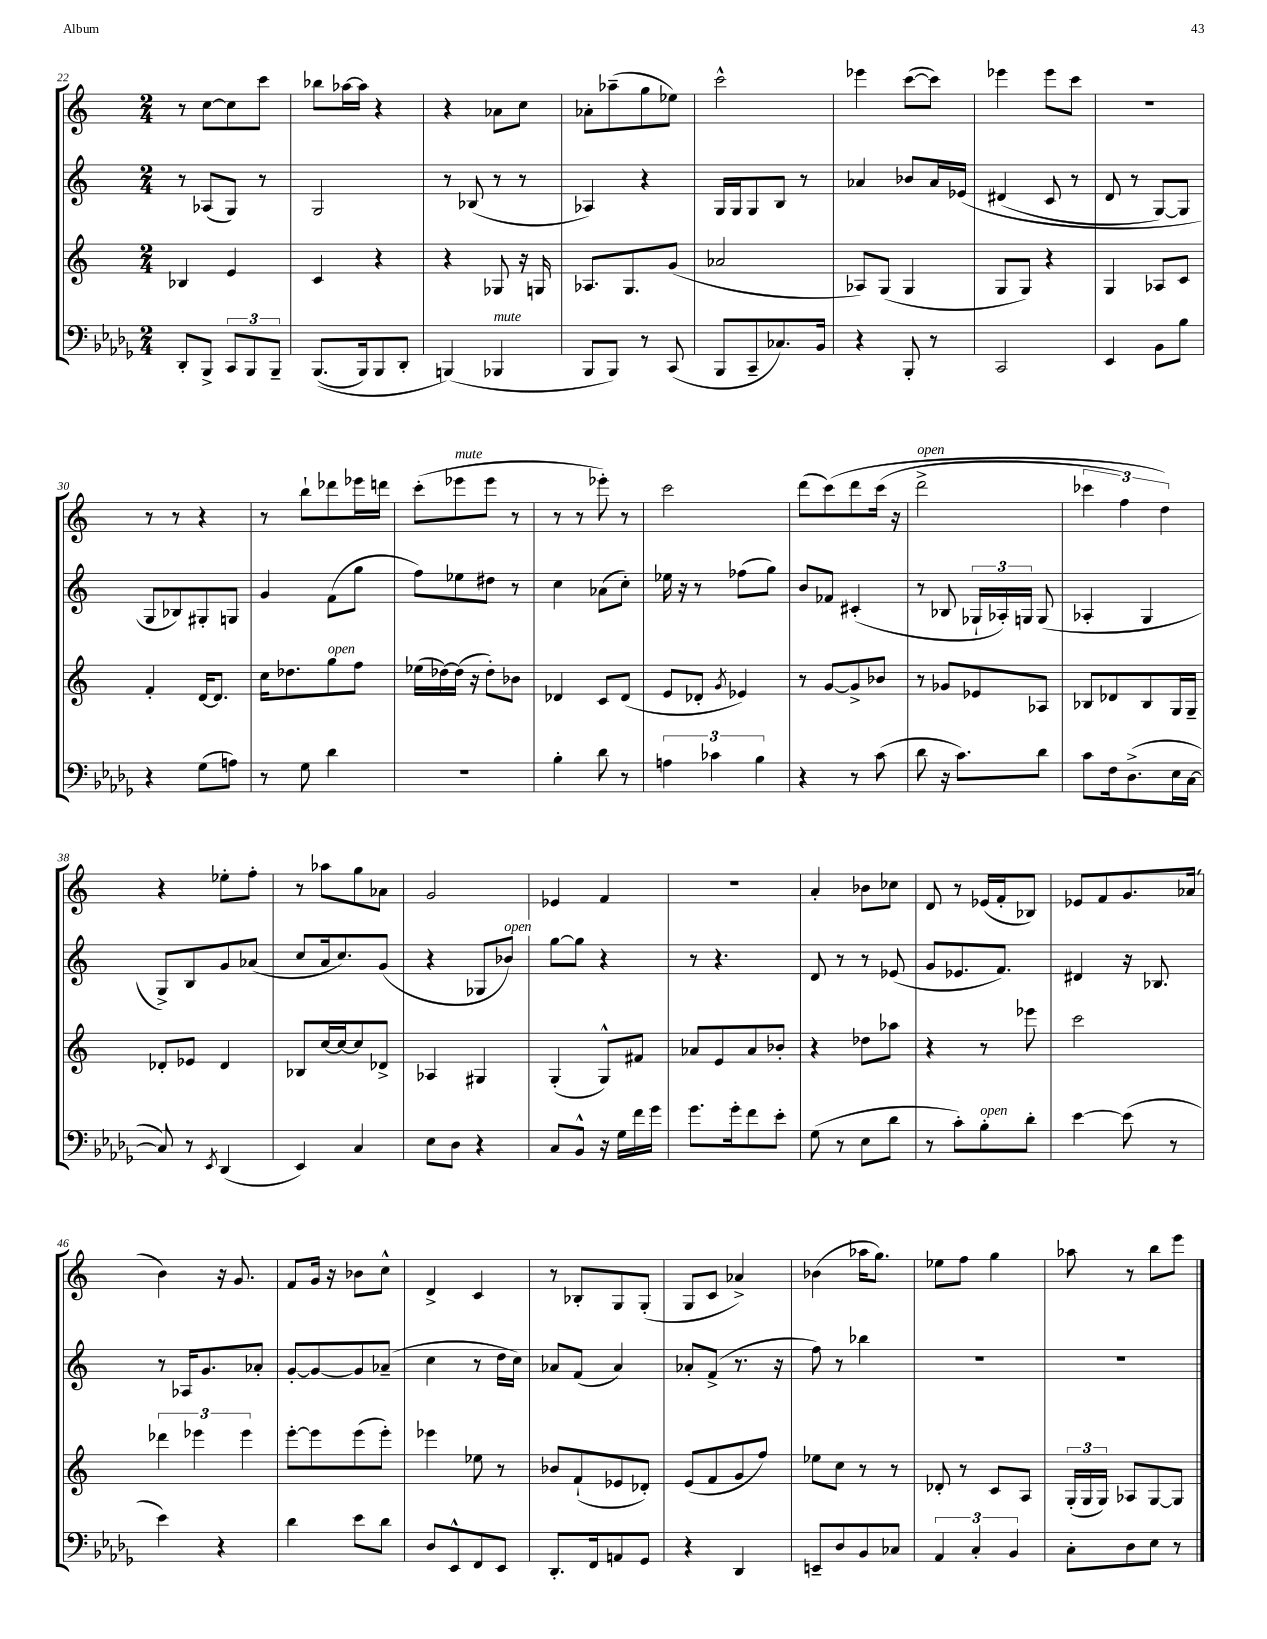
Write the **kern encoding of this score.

**kern	**kern	**kern	**kern
*part4	*part3	*part2	*part1
*staff4	*staff3	*staff2	*staff1
*clefF4	*clefG2	*clefG2	*clefG2
*k[b-e-a-d-g-]	*k[]	*k[]	*k[]
*M2/4	*M2/4	*M2/4	*M2/4
=22	=22	=22	=22
8DD-'/L	4B-X/	8r	8r
8BBB-^/J	.	(8A-X/L	[8cc\L
12CC/L	4e/	8G/J)	8cc\]
12BBB-/	.	.	.
.	.	8r	8ccc\J
12BBB-~/J	.	.	.
=23	=23	=23	=23
((8.BBB-/L	4c/	2G/	8bb-X\L
.	.	.	[16aa-X\L
16BBB-/k)	.	.	16aa-\JJ]
8BBB-/	4r	.	4r
8DD-'/J	.	.	.
=24	=24	=24	=24
(4BBBn/)	4r	8r	4r
.	.	(8B-X/	.
!LO:TX:a:i:t=mute	!	!	!
4BBB-X/	8G-X/	8r	8a-X\L
.	16r	8r	8cc\J
.	16Gn/	.	.
=25	=25	=25	=25
8BBB-/L	8.A-X/L	4A-X/)	8a-X'\L
8BBB-/J)	.	.	(8aa-X~\
.	8.G/	.	.
8r	.	4r	8gg\
(8CC/	(8g/J	.	8ee-X\J)
=26	=26	=26	=26
8BBB-/L	2a-X/	16G/LL	2ccc^^\
.	.	16G/J	.
8CC~/	.	8G/	.
8.C-X/)	.	8B/J	.
.	.	8r	.
16BB-/Jk	.	.	.
=27	=27	=27	=27
4r	8A-X/L)	4a-X/	4eee-X\
.	(8G/J	.	.
8BBB-'/	4G/	8b-X/L	([8ccc\L
8r	.	16a-/L	8ccc\J])
.	.	(16e-X/JJ	.
=28	=28	=28	=28
2CC/	8G/L	(4d#X/	4eee-X\
.	8G/J)	.	.
.	4r	8c/	8eee-\L
.	.	8r	8ccc\J
=29	=29	=29	=29
4EE-/	4G/	8d/	2r
.	.	8r	.
8BB-\L	8A-X/L	[8G/L)	.
8B-\J	8c/J	8G/J]	.
!!LO:LB:g=z
=30	=30	=30	=30
4r	4f'/	8G/L	8r
.	.	8B-X/)	8r
(8G-\L	[16d/KL	8G#X'/	4r
.	8.d/J]	.	.
8An\J)	.	8Gn/J	.
=31	=31	=31	=31
8r	16cc\KL	4g/	8r
.	8.dd-X\	.	.
8G-\	.	.	8bb`\L
!	!LO:TX:a:i:t=open	!	!
4d-\	8gg\	(8f\L	8ddd-X\
.	8ff\J	8gg\J	16eee-X\L
.	.	.	16dddn\JJ
=32	=32	=32	=32
2r	(16ee-X\LL	8ff\L)	(8ccc'\L
.	[16dd-X\)	.	.
!	!	!	!LO:TX:a:i:t=mute
.	(16dd-\JJ]	8ee-X\	8eee-X\
.	16r	.	.
.	8dd-'\L)	8dd#X\J	8eee-\J
.	8b-X\J	8r	8r
=33	=33	=33	=33
4B-'\	4d-X/	4cc\	8r
.	.	.	8r
8d-\	8c/L	(8a-X\L	8eee-X'\)
8r	(8d-/J	8cc'\J)	8r
=34	=34	=34	=34
6An\	8e/L	16ee-X\	2ccc\
.	.	16r	.
.	8d-X'/J	8r	.
6c-X\	.	.	.
.	8qg/	.	.
.	4e-X/)	(8ff-X\L	.
6B-\	.	.	.
.	.	8gg\J)	.
=35	=35	=35	=35
4r	8r	8b/L	(8ddd\L
.	[8g/L	8f-X/J	(8ccc\)
8r	8g^/]	(4c#X'/	8ddd\
(8c\	8b-X/J	.	(16ccc\Jk
.	.	.	16r
=36	=36	=36	=36
!	!	!	!LO:TX:a:i:t=open
8d-\	8r	8r	2ddd^\
16r	8g-X/L	8B-X/	.
8.c\L)	.	.	.
.	8e-X/	24G-X`/LL	.
.	.	24A-X'/)	.
.	.	24Gn/JJ	.
8d-\J	8A-X/J	(8G/	.
=37	=37	=37	=37
8c\L	8B-X/L	4A-X'/	6ccc-X\
16F\k	8d-X/	.	.
.	.	.	6ff\)
(8.D-^\	.	.	.
.	8B-/	4G/	.
.	.	.	6dd\)
16E-\L	16G/L	.	.
[16C\JJ	16G~/JJ	.	.
!!LO:LB:g=z
=38	=38	=38	=38
8C/])	8d-X'/L	8G^/L)	4r
8r	8e-X/J	8B/	.
8qEE-/	.	.	.
(4DD-/	4d-/	8g/	8ee-X'\L
.	.	(8a-X/J	8ff'\J
=39	=39	=39	=39
4EE-/)	8B-X/L	8cc/L	8r
.	[16cc/L	16a/k	8aa-X\L
.	16cc/J_	8.cc/)	.
4C/	8cc/]	.	8gg\
.	8d-X^/J	(8g/J	8a-X\J
=40	=40	=40	=40
8E-\L	4A-X/	4r	2g/
8D-\J	.	.	.
4r	4G#X/	8G-X/L	.
!	!	!LO:TX:a:i:t=open	!
.	.	8b-X/J)	.
=41	=41	=41	=41
8C/L	(4G'/	[8gg\L	4e-X/
8BB-^^/J	.	8gg\J]	.
16r	8G^^/L)	4r	4f/
16G-\LL	.	.	.
16f\	8f#X/J	.	.
16g-\JJ	.	.	.
=42	=42	=42	=42
8.g-\L	8a-X/L	8r	2r
.	8e/	4.r	.
16g-'\k	.	.	.
8f\	8a-/	.	.
8e-'\J	8b-X'/J	.	.
=43	=43	=43	=43
(8G-\	4r	8d/	4a'/
8r	.	8r	.
8E-\L	8dd-X\L	8r	8b-X\L
8d-\J	8aa-X\J	(8e-X/	8cc-X\J
=44	=44	=44	=44
8r	4r	8g/L	8d/
8c'\L)	.	8.e-X/	8r
!LO:TX:a:i:t=open	!	!	!
8B-'\	8r	.	(16e-X/LL
.	.	8.f/J)	16f'/J
8d-'\J	8eee-X\	.	8B-X/J)
=45	=45	=45	=45
[4e-\	2ccc\	4d#X/	8e-X/L
.	.	.	8f/
(8e-\]	.	16r	8.g/
.	.	8.B-X/	.
8r	.	.	.
.	.	.	(16a-X/Jk
!!LO:LB:g=z
=46	=46	=46	=46
4e-\)	6ddd-X\	8r	4b\)
.	.	16A-X/KL	.
.	6eee-X\	.	.
.	.	8.g/	.
4r	.	.	16r
.	.	.	8.g/
.	6eee-\	.	.
.	.	8a-X'/J	.
=47	=47	=47	=47
4d-\	[8eee'\L	[8g'/L	8f/L
.	8eee\]	8g/_	16g/Jk
.	.	.	16r
8e-\L	(8eee\	8g/]	8b-X\L
8d-\J	8eee'\J)	(8a-X~/J	8cc^^\J
=48	=48	=48	=48
8D-/L	4eee-X\	4cc\	4d^/
8EE-^^/	.	.	.
8FF/	8ee-X\	8r	4c/
8EE-/J	8r	16dd\LL	.
.	.	16cc\JJ)	.
=49	=49	=49	=49
8.DD-'/L	8b-X/L	8a-X/L	8r
.	(8f`/	(8f/J	8B-X'/L
16FF/k	.	.	.
8AAn/	8e-X/	4a-/)	8G/
8GG-/J	8d-X'/J)	.	(8G'/J
=50	=50	=50	=50
4r	(8e/L	8a-X'/L	8G/L
.	8f/	(8f^/J	8c/J
4DD-/	8g/	8.r	4a-X^/)
.	8ff/J)	.	.
.	.	16r	.
=51	=51	=51	=51
8EEn~/L	8ee-X\L	8ff\)	(4b-X\
8D-/	8cc\J	8r	.
8BB-/	8r	4bb-X\	16aa-X\KL
.	.	.	8.gg\J)
8C-X/J	8r	.	.
=52	=52	=52	=52
6AA-/	8d-X'/	2r	8ee-X\L
.	8r	.	8ff\J
6C'/	.	.	.
.	8c/L	.	4gg\
6BB-/	.	.	.
.	8A/J	.	.
=53	=53	=53	=53
8C'\L	(24G'/LL	2r	8aa-X\
.	24G/	.	.
.	24G/JJ)	.	.
8D-\	8A-X/L	.	8r
8E-\J	[8G/	.	8bb\L
8r	8G/J]	.	8eee\J
==	==	==	==
*-	*-	*-	*-
